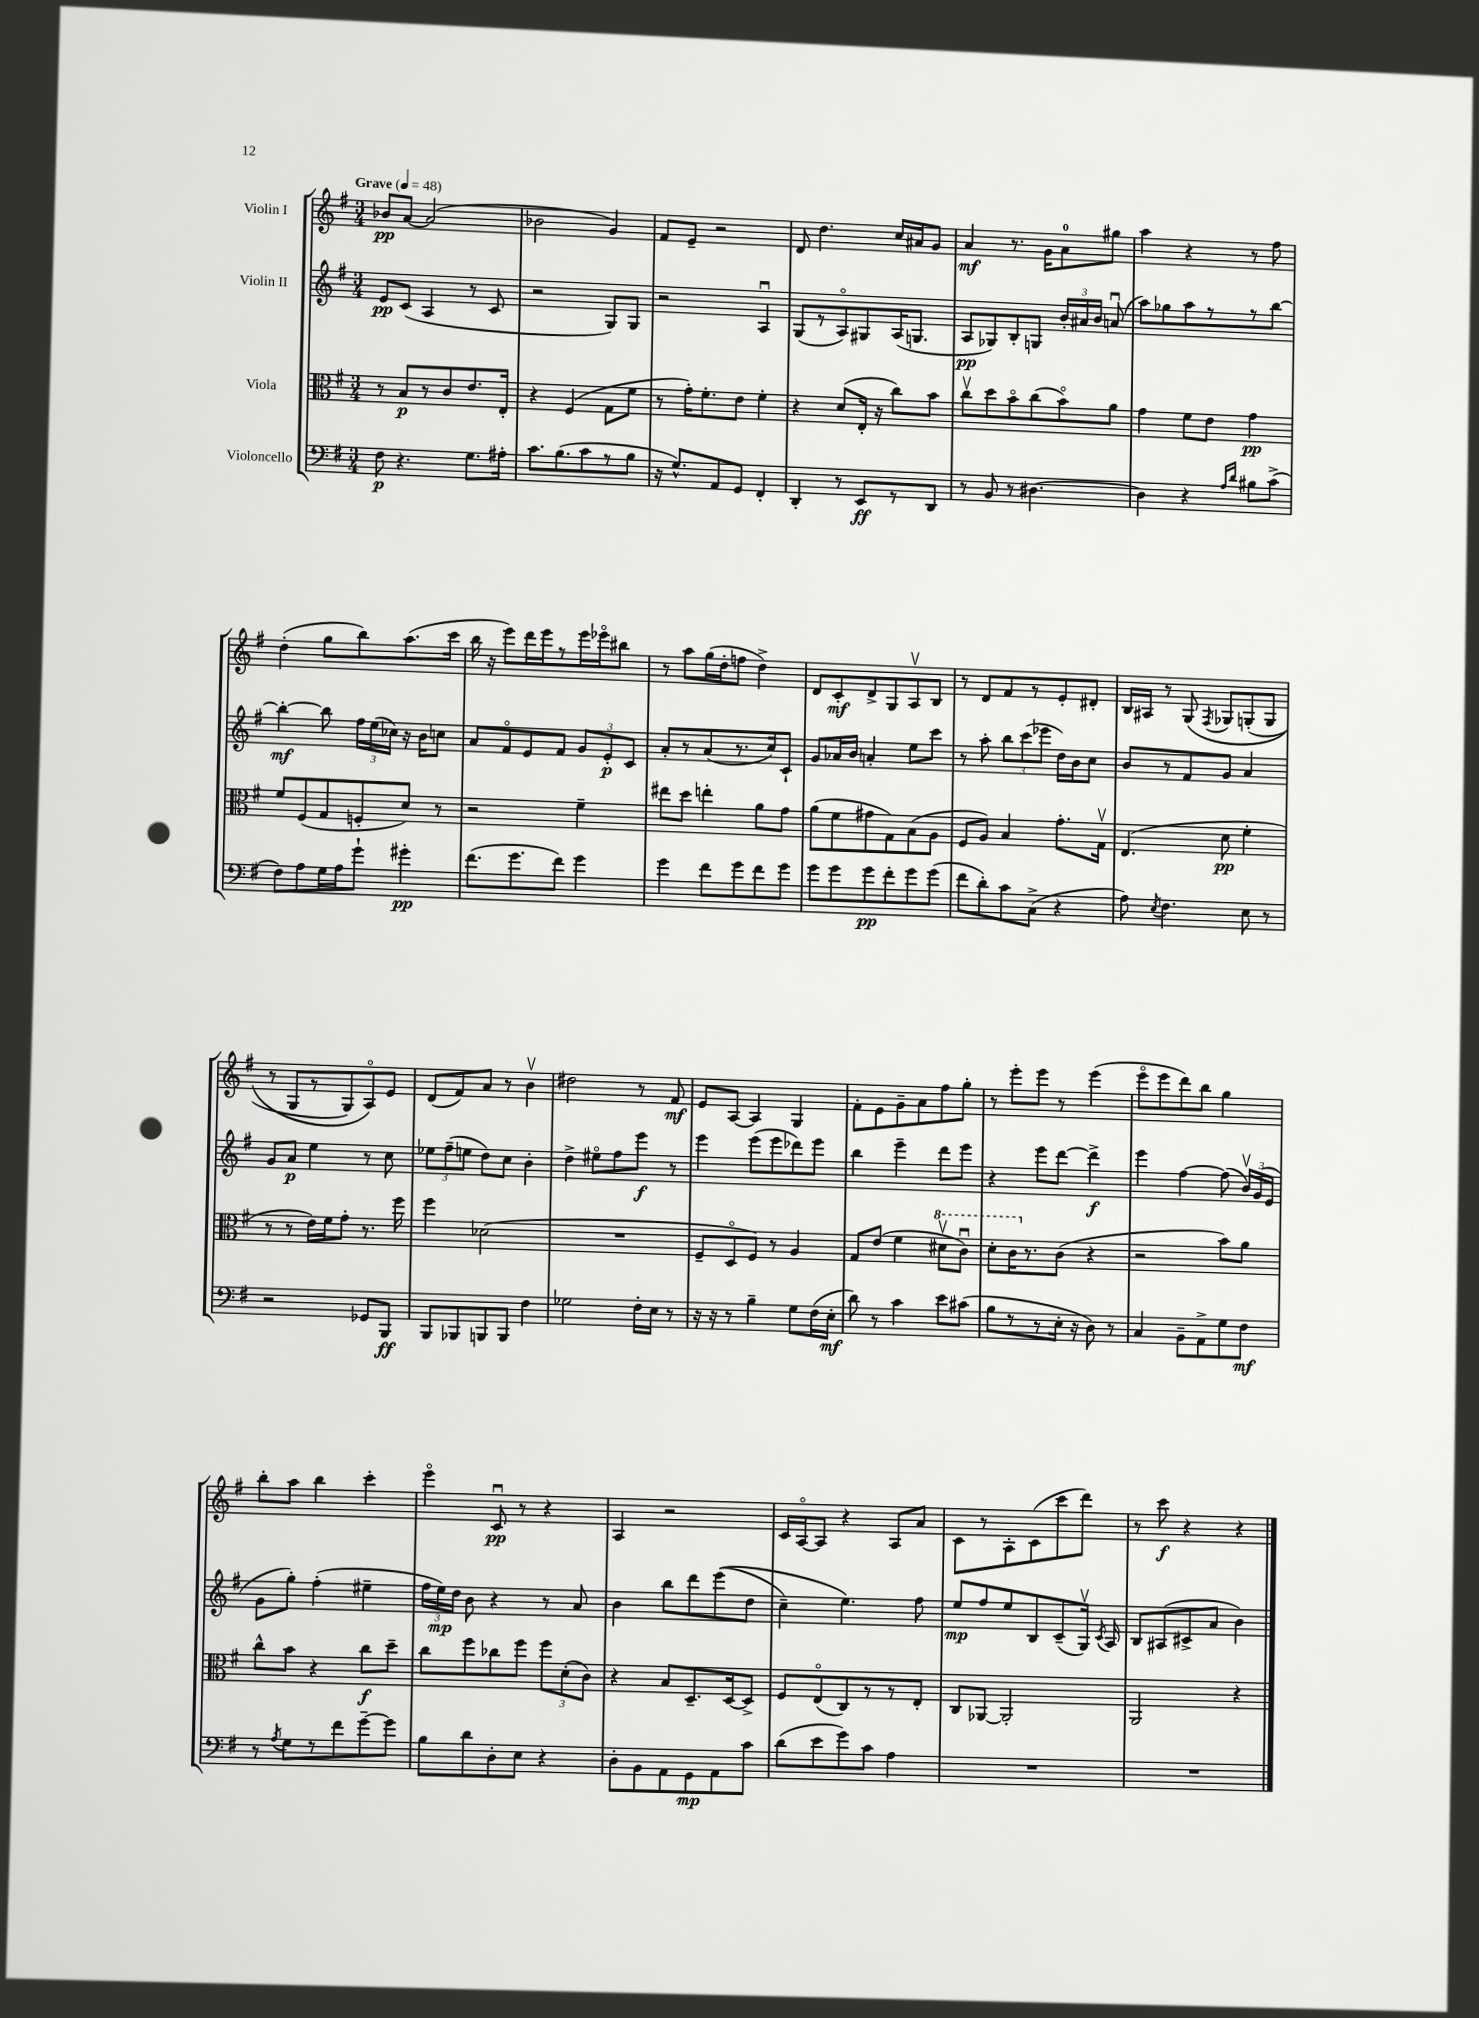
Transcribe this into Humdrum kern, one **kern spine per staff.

**kern	**kern	**kern	**kern
*staff4	*staff3	*staff2	*staff1
*clefF4	*clefC3	*clefG2	*clefG2
*k[f#]	*k[f#]	*k[f#]	*k[f#]
*M3/4	*M3/4	*M3/4	*M3/4
*MM48	*MM48	*MM48	*MM48
8F#\	8r	8e/L	8b-/L
4.r	8B/L	(8c/J	[8a/J
.	8r	4A/	(2a/]
.	8c/	.	.
8.G\L	8.e/	8r	.
.	.	8c/	.
16A#'\Jk	16E'/Jk	.	.
=	=	=	=
8.c\L	4r	2r	2b-\
(8.B\	.	.	.
.	(4F#/	.	.
8c\	.	.	.
8r	8G\L	8G/L)	4g/)
8B\J	8f#\J	8G/J	.
=	=	=	=
16r	8r	2r	8f#/L
8.G^^/L)	.	.	.
.	16g'\LK)	.	8e~/J
.	8.f#'\	.	.
8AA/	.	.	2r
8GG/J	8e\J	.	.
4FF#'/	4f#'\	4Au/	.
=	=	=	=
4DD'/	4r	(8G/L	8d/
.	.	8r	4.dd\
8r	(8d/L	8Ao/)	.
8EE/L	16E'/Jk	8G#/	.
.	16r	.	.
8r	8cc\L)	(16A/K	16cc/LL
.	.	8.G/J	16a#/J
8DD/J	8b\J	.	8g/J
=	=	=	=
8r	8ccv\L	8A/L	4a/
8BB/	8dd\	8G-/)	.
8r	8bo\	8B'/	8.r
[4.D#\	(8cc\	8G/J	.
.	.	.	16g\LK
.	8bo\)	24b'/LL	8a\
.	.	24a#/	.
.	.	24b/JJ	.
.	8a\J	(8au/	8gg#\J
=	=	=	=
4D#\]	4g\	8aa\L)	4aa\
.	.	8gg-\	.
4r	8f#\L	8aa\	4r
.	8e\J	8r	.
16qqA/LL	.	.	.
16qqd/JJ	.	.	.
8B#\L	4g\	8r	8r
(8c^\J	.	[8bb\J	8ff#\
=	=	=	=
8F#\L)	8f#/L	4bb'\_	(4dd'\
8A\	(8F#/	.	.
16G\L	8G/	8bb\]	8gg\L
16A\J	.	.	.
8g`\J	8F'/	24ff#\LL	8bb\)
.	.	(24ee\	.
.	.	24cc-\JJ)	.
4g#'\	8d/J)	16r	(8.aa\
.	.	16b\LK	.
.	8r	8cc\J	.
.	.	.	16ccc\Jk
=	=	=	=
(8.f#\L	2r	8a/L	16bb\
.	.	.	16r
.	.	8f#o/	8eee\L)
8.g\	.	.	.
.	.	8e/	16ddd\L
.	.	.	16eee\J
8f#\J)	.	8f#/J	8r
4g\	4f#~\	12g/L	16eee\L
.	.	.	16eee-o\J
.	.	12e'/	.
.	.	.	8bb#\J
.	.	12c/J	.
=	=	=	=
4g\	8ee#\L	8a'/L	8r
.	8dd\J	8r	8aa\L
8f#\L	4ee'\	(8a/	(16gg\L
.	.	.	16dd'\J
8g\	.	8.r	8ff\J
8f#\	8a\L	.	4dd^\)
.	.	16cc/k)	.
8g\J	8g\J	8c`/J	.
=	=	=	=
8g\L	(8a\L	8g/L	8d/L
8g\	8f#\	16a-/L	8c'/
.	.	16b/JJ	.
8g\	8g#\	4a'/	8d^/
8f#'\	8G\)	.	8G/
8g\	(8B\	8ee\L	8Av/
(8g\J	8A\J	8ccc\J	8B/J
=	=	=	=
8f#\L	8F#/L	8r	8r
8d'\)	8A/J)	8aa'\	8d/L
8c\	4B/	12bb\L	8f#/
.	.	(12ccc\	.
(8C^\J	.	.	8r
.	.	12eee-\J	.
4r	8.g'\L	16dd\LL)	8e'/
.	.	16b\J	.
.	.	8cc\J	8d#'/J
.	16Gv\Jk	.	.
=	=	=	=
8A\)	(4.E/	8b/L	16B/LL
.	.	.	16A#/JJ
8qE/	.	.	.
4.F#\	.	8r	8r
.	.	8f#/	&(8G/
.	.	.	8qF#/
.	8d\	8g/J	8G-/L
8E\	4f#'\	4a/	(8G'/
8r	.	.	8G/J
=	=	=	=
2r	8r	8g/L	8r
.	8r	8a/J	8G/L
.	16e\LL)	4ee\	8r
.	16f#\J	.	.
.	8g'\J	.	8G/)
8GG-/L	8.r	8r	8Ao/&)
8BBB/J	.	8cc\	8e/J
.	16ff#\	.	.
=	=	=	=
8BBB/L	4ff#\	12ee-\L	(8d/L
.	.	(12ff#~\	.
8BBB-/	.	.	8f#/)
.	.	12ee\J	.
8BBB/	(2d-\	8dd\L)	8a/J
8BBB/J	.	8cc\J	8r
4F#\	.	4b'\	4bv\
=	=	=	=
2G-\	2.r	4dd^\	2dd#\
.	.	8ee#o\L	.
.	.	8ff#\	.
16F#'\LL	.	8eee\J	8r
16E\JJ	.	.	.
8r	.	8r	8f#/
=	=	=	=
16r	8F#~/L	4eee\	8e/L
16r	.	.	.
8r	8Do/	.	[8A/J
4B~\	8F#/J)	(8eee\L	4A/]
.	8r	8eee\	.
8G\L	4A/	8ddd-\)	4G/
(16F#\L	.	8eee\J	.
16E'\JJ	.	.	.
=	=	=	=
8d\)	8G/L	4bb\	8f#'\L
8r	(8e/J	.	8e\
4c\	4f#\	4eee~\	8g~\
.	.	.	8a\
8e\L	8dd#v\L	8ddd\L	8ff#\
(8c#\J	8ccu\J)	8eee\J	8gg'\J
=	=	=	=
8B\L	8dd'\L	4r	8r
8r	16cc\K	.	8eee'\L
.	8.r	.	.
8r	.	8eee\L	8eee\J
16E'\Jk	(8c\J	[8ddd\J	8r
16r	.	.	.
8D\)	4r	4ddd^\]	(4eee\
8r	.	.	.
=	=	=	=
4C/	2r	4eee\	8eeeo\L
.	.	.	8eee\
8BB~\L	.	[4ff#\	8ddd\)
8AA^\	.	.	8bb\J
8G\	8b\L)	(8ff#\]	4gg\
8F#\J	8a\J	24bv/LL)	.
.	.	(24g/	.
.	.	24e/JJ	.
=	=	=	=
8r	8cc^^\L	8g\L	8bb'\L
8qA/	.	.	.
8G\L	8b\J	8gg'\J)	8aa\J
8r	4r	(4ff#'\	4bb\
8f#\	.	.	.
[8g~\	8cc\L	4ee#~\	4ccc'\
8g\]J	8dd~\J	.	.
=	=	=	=
8B\L	8cc\L	24ff#\LL	4eeeo\
.	.	24ee\)	.
.	.	24dd\JJ	.
8d\	8ff#\	8b\	.
8D'\	8cc-\	4r	8cu/
8E\J	8ff#\J	.	8r
4r	12ff#\L	8r	4r
.	(12d'\	.	.
.	.	8a/	.
.	12c\J)	.	.
=	=	=	=
8D'\L	4r	4b\	4A/
8BB\	.	.	.
8AA\	8B/L	8bb\L	2r
8GG\	8.D~/	8ddd\	.
8AA\	.	&((8eee\	.
.	[16D/k	.	.
8c\J	8D^/]J	8dd\J	.
=	=	=	=
(8d\L	8F#/L	4cc~\)	16c/LL
.	.	.	[16Ao/J
8e\	(8Eo/	.	8A/]J
8g\)	8C/)	4.ee\&)	4r
8c\J	8r	.	.
4A\	8r	.	8A/L
.	8E'/J	8ff#\	8a/J
=	=	=	=
2.r	8C/L	8ee/L	8c\L
.	[8AA-/J	8ff#/	8r
.	2AA-'/]	8ee/	8A'\
.	.	8B/	(8c\
.	.	(8c~/	8ccc\
.	.	16Gv/Jk)	8ddd\J)
.	.	8qc/	.
.	.	16A/	.
=	=	=	=
2.r	2AA/	8B/L	8r
.	.	(8A#/	8ccc\
.	.	8c#^/	4r
.	.	8a/J	.
.	4r	4b\)	4r
==	==	==	==
*-	*-	*-	*-
